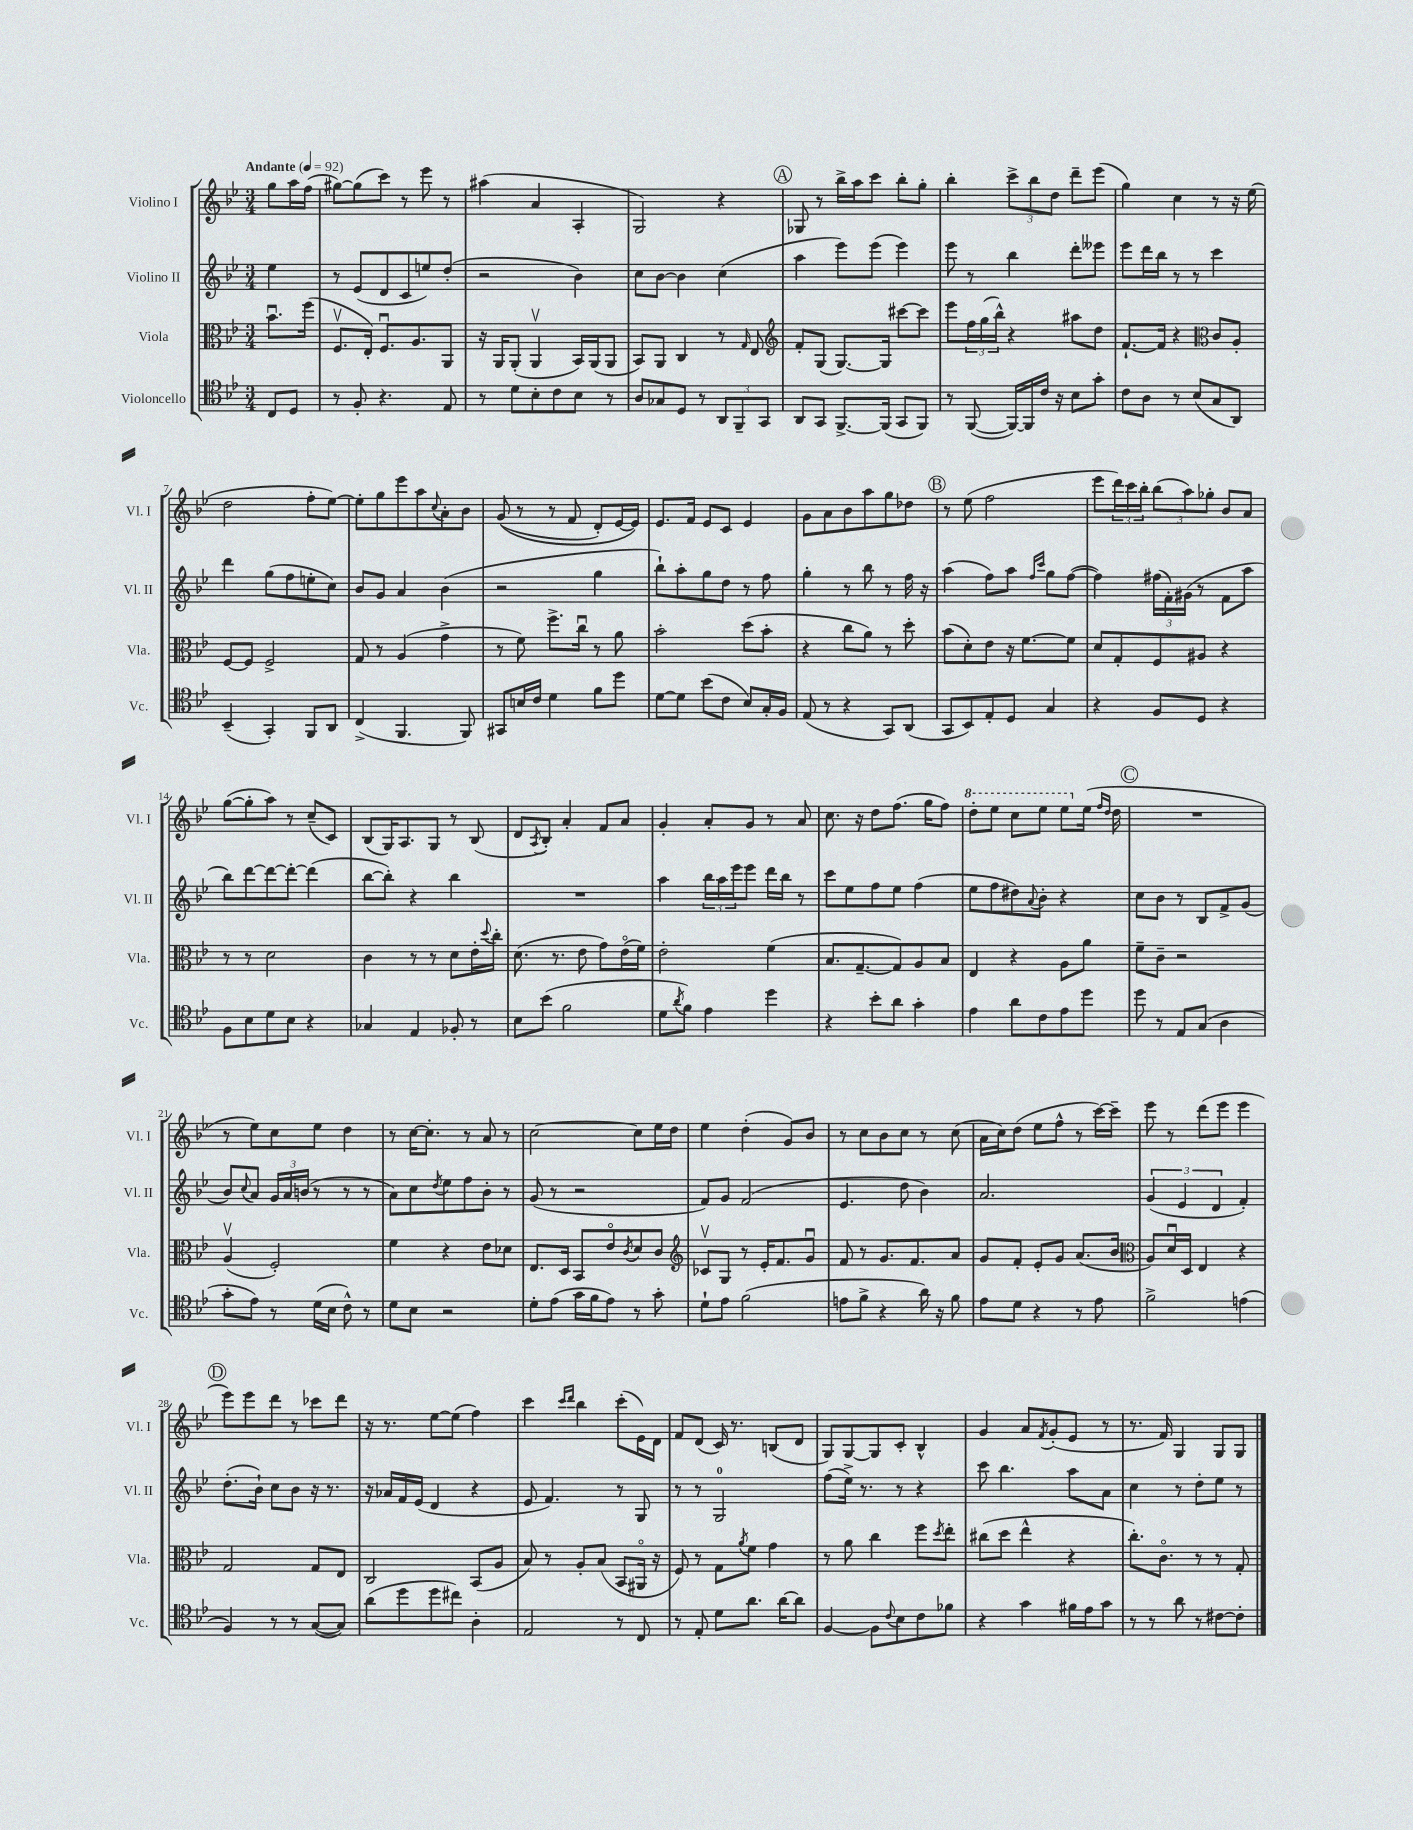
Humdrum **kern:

**kern	**kern	**kern	**kern
*part4	*part3	*part2	*part1
*staff4	*staff3	*staff2	*staff1
*I"Violoncello	*I"Viola	*I"Violino II	*I"Violino I
*I'Vc.	*I'Vla.	*I'Vl. II	*I'Vl. I
*clefC4	*clefC3	*clefG2	*clefG2
*k[b-e-]	*k[b-e-]	*k[b-e-]	*k[b-e-]
*M3/4	*M3/4	*M3/4	*M3/4
*MM92	*MM92	*MM92	*MM92
=	=	=	=
!	!	!	!LO:TX:a:B:t=Andante
8C/L	8.b-u\L	4ee-\	8gg\L
8D/J	.	.	16aa\L
.	(16ff\Jk	.	(16ff\JJ
=1	=1	=1	=1
8r	8.Fv/L	8r	[8gg#X\L)
8F'/	.	(8e-/L	(8gg#\]
.	16E-'/Jk)	.	.
4.r	8.Fu/L	8d/	8ccc\J)
.	.	8c/	8r
.	8.A/	.	.
.	.	8een/)	8eee-\
8E-/	8AA/J	(8dd'/J	8r
=2	=2	=2	=2
8r	16r	2r	(4aa#X\
.	16AA/KL	.	.
8d\L	(8AA'/J	.	.
8B-'\	4AAv/	.	4a/
8c\	.	.	.
8B-\J	16BB-/LL)	4b-\)	4A'/
.	(16AA/J	.	.
8r	8AA/J	.	.
=3	=3	=3	=3
8A/L	8BB-/L)	8cc\L	2G/)
8G-X/	8AA/J	[8b-\J	.
8D/J	4C/	4b-\]	.
8r	.	.	.
12AA/L	8r	(4cc\	4r
12FF~/	.	.	.
.	16qqG/	.	.
.	8E-/	.	.
12GG/J	.	.	.
!!LO:REH:place=s1:t=A
=4	=4	=4	=4
*	*clefG2	*	*
8AA/L	8f'/L	4aa\	8G-X/
8GG/J	(8G/J	.	8r
[8.FF^/L	[8.G/L)	8eee-\L)	16bb-^\LL
.	.	.	16aa\J
.	.	(8eee-\J	8ccc\J
(16FF/Jk]	16G/Jk]	.	.
8GG/L	[8ccc#X\L	4eee-\)	8bb-'\L
8FF/J)	8ccc#\J]	.	8gg'\J
=5	=5	=5	=5
8r	8eee-\L	8eee-\	4bb-'\
([8FF/	24ff\L	8r	.
.	(24gg\	.	.
.	24bb-^^\JJ)	.	.
16FF/LL_)	4r	4bb-\	12ccc^\L
16FF/]	.	.	.
.	.	.	12bb-\
16c/JJ	.	.	.
.	.	.	12dd\J
16r	.	.	.
8B-\L	8aa#X\L	8ddd'\L	8ddd~\L
8g'\J	8dd\J	8eee--X\J	(8eee-\J
=6	=6	=6	=6
8c\L	[8.f`/L	8eee-\L	4gg\)
8A\J	.	16ddd\L	.
.	16f/Jk]	16bb-\JJ	.
8r	4r	8r	4cc\
(8B-/L	.	8r	.
*	*clefC3	*	*
8G/	8c/L	4ccc\	8r
8AA/J)	8A'/J	.	16r
.	.	.	(16ee-\
!!LO:LB:g=z
=7	=7	=7	=7
(4BB-~/	[8F/L	4ddd\	2dd\
.	8F/J]	.	.
4GG'/)	2F^/	(8gg\L	.
.	.	8ff\	.
8FF/L	.	8een'\	8ff'\L
8AA/J	.	8cc\J)	[8ee-\J)
=8	=8	=8	=8
(4C^/	8G/	8b-/L	8ee-'\L]
.	8r	8g/J	8gg\
4.FF/	(4A/	4a/	8eee-\
.	.	.	8aa\
.	.	.	8qqcc/
.	4g^\	(4b-\	8a'\
8FF/)	.	.	8b-\J
=9	=9	=9	=9
8GG#X/L	8r	2r	((8g/
16Bn/L	8f\)	.	8r
16c/JJ	.	.	.
4d\	8.ff^\L	.	8r
.	.	.	8f/
.	16ccu\Jk	.	.
8f\L	8r	4gg\	8d'/L)
8dd\J	8a\	.	[16e-/L
.	.	.	16e-/JJ])
=10	=10	=10	=10
[8d\L	2b-'\	8bb-`\L)	8.e-/L
8d\J]	.	8aa'\	.
.	.	.	16f/Jk
(8b-\L	.	8gg\	8e-/L
8c\J	.	8dd\J	8c/J
8B-/L)	(8dd\L	8r	4e-/
16G'/L	8b-'\J	8ff\	.
16F/JJ	.	.	.
=11	=11	=11	=11
(8E-/	4r	4gg'\	8g\L
8r	.	.	8a\
4r	8cc\L	8r	8b-\
.	8a\J)	8bb-\	8aa\
8GG/L)	8r	8r	8gg\
(8AA/J	8dd'\	16ff\	8dd-X\J
.	.	16r	.
!!LO:REH:place=s1:t=B
=12	=12	=12	=12
8GG/L	(8b-\L	(4aa\	8r
8BB-/)	8d'\)	.	(8ee-\
8E-'/	8e-\J	8ff\L)	2ff\
8D/J	16r	8aa\J	.
.	[8.f\L	.	.
.	.	16qqff/LL	.
.	.	16qqccc/JJ	.
4G/	.	8gg\L	.
.	8f\J]	([8ff\J	.
=13	=13	=13	=13
4r	8d/L	4ff\])	8eee-\L
.	8G'/	.	24ddd\L)
.	.	.	24ccc\
.	.	.	24bb-'\JJ
8F/L	8F/	(24ff#X\LL	(12bb-\L
.	.	24f'\)	.
.	.	(24g#X\JJ	12aa\)
8D/J	8A#X/J	8r	.
.	.	.	12gg-X'\J
4r	4r	8f\L	8b-/L
.	.	8aa\J	8a/J
!!LO:LB:g=z
=14	=14	=14	=14
8F\L	8r	8bb-\L)	([8gg\L
8B-\	8r	[8ddd\	8gg'\]
8d\	2d\	8ddd\_	8aa\J)
8B-\J	.	8ddd'\J_	8r
4r	.	(4ddd\]	(8cc~/L
.	.	.	8c/J)
=15	=15	=15	=15
4G-X/	4c\	[8bb-\L	(8B-/L
.	.	8bb-'\J])	16G/K)
.	.	.	8.A/
4E-/	8r	4r	.
.	8r	.	8G/J
8F-X'/	8d\L	4bb-\	8r
8r	16e-'\L	.	(8B-/
.	8qqdd/	.	.
.	16cc'\JJ	.	.
=16	=16	=16	=16
8B-\L	(8.d\	2.r	8d/L
.	.	.	8qA/
(8b-\J	.	.	8B-'/J)
.	8.r	.	.
2f\	.	.	4a'/
.	8e-\	.	.
.	8g\L)	.	8f/L
.	(16e-\L	.	8a/J
.	16f\JJ)	.	.
=17	=17	=17	=17
8d\L	2e-'\	4aa\	4g'/
8qa/	.	.	.
8f\J)	.	.	.
4e-\	.	24bb-\LL	8a'/L
.	.	24aa\	.
.	.	24eee-\J	.
.	.	8eee-\J	8g/J
4dd\	(4f\	16ddd\LL	8r
.	.	16bb-\JJ	.
.	.	8r	8a/
=18	=18	=18	=18
4r	8.B-/L	8ccc\L	8.cc\
.	.	8ee-\	.
.	[8.G~/	.	16r
8b-'\L	.	8ff\	8dd\L
8a\J	8G/])	8ee-\J	(8.ff\J
4g'\	8A/	(4ff\	.
.	.	.	16gg\KL
.	8B-/J	.	8ff\J)
=19	=19	=19	=19
*	*	*	*8va
4e-\	4E-/	8ee-\L	8ddd'\L
.	.	8ff\	8eee-\J
8a\L	4r	8dd#X\)	8ccc\L
.	.	8qqa/	.
8c\	.	8b-'\J	8eee-\J
8e-\	8A\L	4r	8eee-\L
*	*	*	*X8va
8dd\J	8a\J	.	(16ee-\Jk
.	.	.	16qqff/LL
.	.	.	16qqdd/JJ
.	.	.	16dd\
!!LO:REH:place=s1:t=C
=20	=20	=20	=20
8dd\	8f~\L	8cc\L	2.r
8r	8c~\J	8b-\J	.
8E-/L	2r	8r	.
(8G/J	.	8B-/L	.
4A\	.	8f^/	.
.	.	(8g/J	.
!!LO:LB:g=z
=21	=21	=21	=21
8g'\L	(4Av/	8b-/L)	8r
.	.	8qqcc/	.
8e-\J)	.	8a/J	8ee-\L)
8r	2F'/)	24g/LL	8cc\
.	.	24a/	.
.	.	(24bn/JJ	.
(16d\LL	.	8r	8ee-\J
16B-\JJ	.	.	.
8c^^\)	.	8r	4dd\
8r	.	8r	.
=22	=22	=22	=22
8d\L	4f\	8a\L)	8r
8B-\J	.	8cc\	[16cc\KL
.	.	.	8.cc'\J]
.	.	8qdd/	.
2r	4r	8ee-\	.
.	.	8ff\	8r
.	8e-\L	8b-'\J	8a/
.	8d-X\J	8r	8r
=23	=23	=23	=23
8d'\L	8.E-/L	(8g/	[2cc\
(8e-\J	.	8r	.
.	16D/Jk	.	.
16g\LL	8BB-/L	2r	.
16f\J	.	.	.
8e-\J)	8e-/	.	.
.	8qc/	.	.
8r	8d/	.	8cc\L]
8g'\	8c/J	.	16ee-\L
.	.	.	16dd\JJ
=24	=24	=24	=24
*	*clefG2	*	*
8d`\L	8c-Xv/L	8f/L)	4ee-\
8e-\J	8G/J	8g/J	.
(2f\	8r	(2f/	(4dd'\
.	16e-'/KL	.	.
.	8.f/	.	.
.	.	.	8g/L)
.	8gu/J	.	8b-/J
=25	=25	=25	=25
8en\L	8f/	4.e-/	8r
8f^\J	8r	.	8cc\L
4r	8.g/L	.	8b-\
.	.	8dd\	8cc\J
.	8.f/	.	.
16a\)	.	4b-\)	8r
16r	.	.	.
8f\	8a/J	.	(8cc\
=26	=26	=26	=26
8e-\L	8g/L	2.a/	16a\LL
.	.	.	16cc\J)
8d\J	8f'/J	.	(8dd\J
4r	8e-'/L	.	8ee-\L
.	8g/J	.	8ff^^\J
8r	(8.a/L	.	8r
8e-\	.	.	[16ccc\LL)
.	16b-/Jk	.	16ccc~\JJ]
=27	=27	=27	=27
*	*clefC3	*	*
2f^\	8A/L)	(6g/	8eee-\
.	16du/L	.	8r
.	.	6e-/	.
.	16D/JJ	.	.
.	4E-/	.	(8ddd\L
.	.	6d/	.
.	.	.	8eee-\J
(4en\	4r	4f'/)	4eee-\
!!LO:LB:g=z
!!LO:REH:place=s1:t=D
=28	=28	=28	=28
4F/)	2G/	(8.dd'\L	8eee-\L)
.	.	.	8eee-\
.	.	16b-`\Jk)	.
8r	.	8cc\L	8ddd\J
8r	.	8b-\J	8r
([8G/L	8G/L	16r	8ccc-X\L
.	.	8.r	.
8G/J])	8E-/J	.	8ddd\J
=29	=29	=29	=29
(8a\L	2C/	16r	16r
.	.	16a-X/LL	8.r
8dd\	.	16f/	.
.	.	(16e-/JJ	.
8dd\	.	4d/	[8ee-\L
8cc#X\J)	.	.	(8ee-\J]
4A'\	(8BB-/L	4r	4ff\)
.	8A/J	.	.
=30	=30	=30	=30
2E-/	8B-/)	8e-/	4ccc\
.	8r	4.f/)	.
.	.	.	16qqccc/LL
.	.	.	16qqddd/JJ
.	8A'/L	.	4bb-\
.	(8B-/J	.	.
8r	8BB-/L	8r	(8ccc'\L
8C/	16AA#X/Jk	8G/	16e-\L)
.	16r	.	16d\JJ
=31	=31	=31	=31
8r	8F/)	8r	8f/L
8E-'/	8r	8r	(8d/J
8d\L	8G\L	2G/	16c/)
.	.	.	8.r
.	8qa/	.	.
8.a\J	8f\J	.	.
.	4g\	.	(8Bn/L
[16a\KL	.	.	.
8a\J]	.	.	8d/J
=32	=32	=32	=32
[4F/	8r	(8ff\L	8G/L)
.	8a\	16ee-^\Jk)	[8G/
.	.	8.r	.
8F\L]	4cc\	.	8G/]
8qqc/	.	.	.
8B-\	.	8r	8c'/J
8c\	8ff\L	4r	4B-^^/
.	8qdd/	.	.
8f-X\J	8ee-'\J	.	.
=33	=33	=33	=33
4r	(8cc#X\L	8ccc\	4g/
.	8dd\J	4.bb-\	.
4g\	4ee-^^\	.	8a/L
.	.	.	8qf/
.	.	.	(8g'/
16f#X\LL	4r	8aa\L	8e-/J
16e-\J	.	.	.
8g\J	.	8a\J	8r
=34	=34	=34	=34
8r	8.cc'\L)	4cc\	8.r
8r	.	.	.
.	8.c\J	.	16f/)
8a\	.	8r	4G/
8r	8r	8dd'\L	.
[8c#X\L	8r	8ee-\J	8G/L
8c#'\J]	8G'/	8r	8G/J
==	==	==	==
*-	*-	*-	*-
